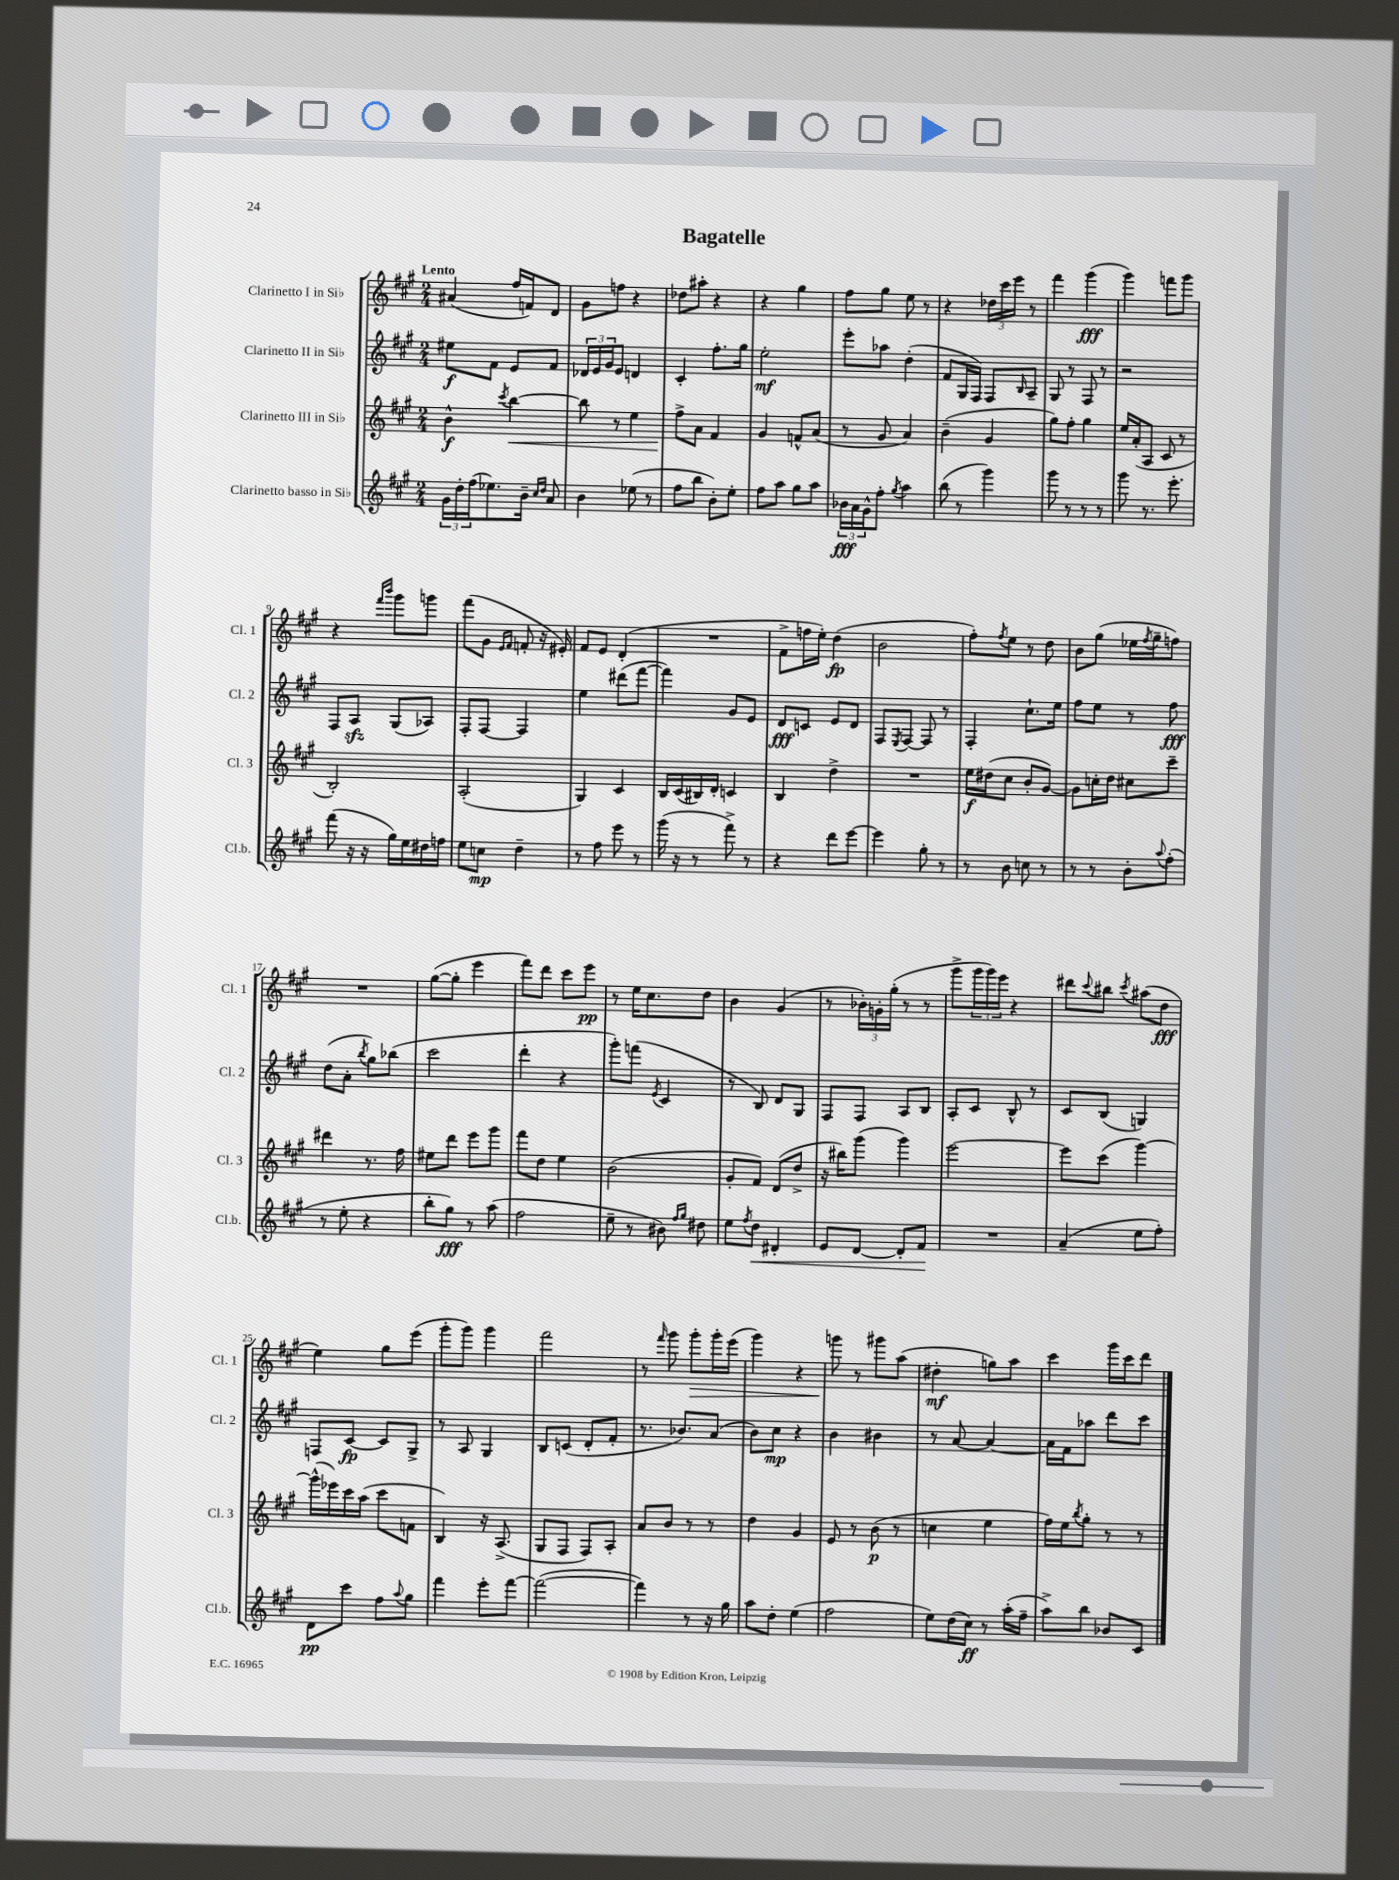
\header { title = "Bagatelle" }
<<
\new StaffGroup <<
\new Staff = "s0" \with { instrumentName = "Clarinetto I in Sib" shortInstrumentName = "Cl. 1" } {
    \clef treble \key a \major \numericTimeSignature \time 2/4 \tempo "Lento"
    ais'4( fis''16 f'16) d'8 |
    gis'8 f''8 r4 |
    des''8 ais''8-. r4 |
    r4 gis''4 |
    fis''8 gis''8 e''8 r8 |
    r4 \tuplet 3/2 { des''16 cis'''16 e'''16 } r8 |
    fis'''4 gis'''4\fff( |
    gis'''4) f'''8 gis'''8 |
    r4 \grace { fis'''16 b'''16 } gis'''8 g'''8 |
    fis'''8( gis'8 \grace { e'16 fis'16 } f'8-. r16 eis'16-.) |
    fis'8 e'8 d'4-.( |
    R2 |
    fis'8-> f''16 e''16-.) d''4\fp( |
    b'2 |
    fis''8-.) \acciaccatura { fis''8 } e''8 r8 d''8 |
    b'8 gis''8( ees''16 \acciaccatura { fis''8 } gis''16-- f''8) |
    R2 |
    gis''8~( gis''8-. e'''4 |
    fis'''8) d'''8 cis'''8 e'''8\pp |
    r8 e''16 cis''8. d''8 |
    b'4 gis'4( |
    r8 \tuplet 3/2 { bes'16-.) g'16-. gis''16-.( } r8 r8 |
    gis'''8-> \tuplet 3/2 { gis'''16 gis'''16) e'''16 } r4 |
    dis'''8 \appoggiatura { cis'''8 } bis''8 \acciaccatura { cis'''8 } ais''8( d''8\fff |
    e''4) gis''8 e'''8( |
    gis'''8-. gis'''8) gis'''4 |
    fis'''2 |
    r8 \grace { fis'''16 } gis'''8 gis'''8-.\> gis'''16-. e'''16( |
    gis'''4) r4 |
    g'''8\! r8 gis'''8 a''8( |
    dis''4-.\mf g''8) a''8 |
    cis'''4 gis'''16 cis'''16 d'''8 \bar "|." |
}
\new Staff = "s1" \with { instrumentName = "Clarinetto II in Sib" shortInstrumentName = "Cl. 2" } {
    \clef treble \key a \major \numericTimeSignature \time 2/4
    eis''8\f fis'8 e'8 fis'8 |
    \tuplet 3/2 { des'16 e'16 gis'16 } e'8 d'4 |
    cis'4-. fis''8.-. gis''16 |
    e''2-.\mf |
    e'''8-. aes''8 d''4-.( |
    fis'8 gis16 fis16) fis8 \grace { b16 } a8-- |
    gis8 r8 fis8 r8 |
    r2 |
    fis8 a8\sfz gis8( aes8) |
    fis8-. fis8~ fis4 |
    e''4 dis'''8( fis'''8~ |
    fis'''4) gis'8 e'8 |
    d'8\fff c'8 e'8 d'8 |
    fis8 \acciaccatura { e8 } fis8~ fis8 r8 |
    fis4-. cis''8.-! e''16 |
    fis''8 e''8 r8 fis''8\fff |
    d''8( a'8-. \acciaccatura { b''8 } gis''8) bes''8( |
    cis'''2 |
    d'''4-. r4 |
    gis'''8-.) f'''8( \acciaccatura { e'8 } cis'4 |
    r8 b8) d'8 gis8 |
    fis8 fis8 a8 b8 |
    a8-. cis'8 b8-^ r8 |
    cis'8 b8( g4) |
    f8 cis'8~\fp cis'8 gis8-> |
    r8 a8 gis4 |
    b8 c'8( d'8-. fis'8-. |
    r8. bes'8.) a'8( |
    b'8) cis''8\mp r4 |
    b'4 bis'4 |
    r8 a'8~ a'4~ |
    a'16 fis'16 aes''8 d'''8 cis'''8 \bar "|." |
}
\new Staff = "s2" \with { instrumentName = "Clarinetto III in Sib" shortInstrumentName = "Cl. 3" } {
    \clef treble \key a \major \numericTimeSignature \time 2/4
    b'4-^\f \acciaccatura { cis'''8 } b''4~\< |
    b''8 r8 e''4 |
    fis''8->\! a'8 fis'4 |
    gis'4 f'8-^ a'8( |
    r8 gis'8 a'4) |
    b'4--( gis'4 |
    gis''8) fis''8-. gis''4 |
    e''16 a'16-.( a8 cis'8 r8 |
    b2-.) |
    a2-.( |
    gis4) cis'4 |
    b16 cis'16( bis16) d'16-. c'4 |
    b4 d''4-> |
    R2 |
    e''16\f dis''16( cis''8 b'8-. gis'8~) |
    gis'8 c''16-. d''16 cis''8 cis'''8-- |
    dis'''4 r8. fis''16 |
    eis''8 d'''8 e'''8 gis'''8 |
    fis'''8 d''8 e''4 |
    b'2( |
    gis'8-. fis'8) d'8( d''8-> |
    r16 bis''16) gis'''8( gis'''4) |
    e'''2~ |
    e'''8 cis'''8( gis'''4~) |
    gis'''16-^( ees'''16) cis'''16 a''16( cis'''8 f'8 |
    b4) r16 a8.->( |
    gis8 fis8 fis8) a8-. |
    a'8 b'8 r8 r8 |
    d''4 gis'4 |
    e'8 r8 b'8\p( r8 |
    c''4 e''4 |
    fis''16) e''16 \acciaccatura { b''8 } gis''8-. r8 r8 \bar "|." |
}
\new Staff = "s3" \with { instrumentName = "Clarinetto basso in Sib" shortInstrumentName = "Cl.b." } {
    \clef treble \key a \major \numericTimeSignature \time 2/4
    \tuplet 3/2 { gis'16 d''16-. fis''16( } ees''8.) b'16-- \grace { cis''16 d''16 } a'8 |
    b'4 ees''8( r8 |
    fis''8 b''8 b'8-.) e''8-. |
    fis''8 a''8 gis''8 a''8 |
    \tuplet 3/2 { bes'16\fff a'16 gis'16-^ } fis''8-. \acciaccatura { gis''8 } a''4 |
    b''8( r8 gis'''4) |
    gis'''8 r8 r8 r8 |
    gis'''8 r8. e'''8.-. |
    fis'''8( r16 r16 gis''16) e''16 dis''16 f''16 |
    e''8 c''8\mp d''4-- |
    r8 fis''8 e'''8 r8 |
    gis'''16( r16 r8 fis'''8->) r8 |
    r4 d'''8 e'''8~ |
    e'''4 gis''8-. r8 |
    r8 b'8 c''8 r8 |
    r8 r8 b'8-. \appoggiatura { a''8 } fis''8-.( |
    r8 e''8-. r4 |
    b''8-. gis''8\fff) r8 a''8( |
    fis''2 |
    e''8-- r8 bis'8) \grace { fis''16 gis''16 } dis''8 |
    e''8 \acciaccatura { fis''8 } d''8\< dis'4-. |
    e'8 d'8~ d'8-. fis'8\! |
    R2 |
    a'4--( e''8 fis''8-.) |
    d'8\pp cis'''8 fis''8 \appoggiatura { a''8 } gis''8 |
    fis'''4 e'''8-. fis'''8~ |
    fis'''2~( |
    fis'''4) r8 r16 gis''16 |
    a''8 d''8-. e''4( |
    fis''2 |
    e''8) d''16( cis''16\ff) r8 a''16-.( fis''16-- |
    a''8->) b''8 bes'8 cis'8 \bar "|." |
}
>>
>>
